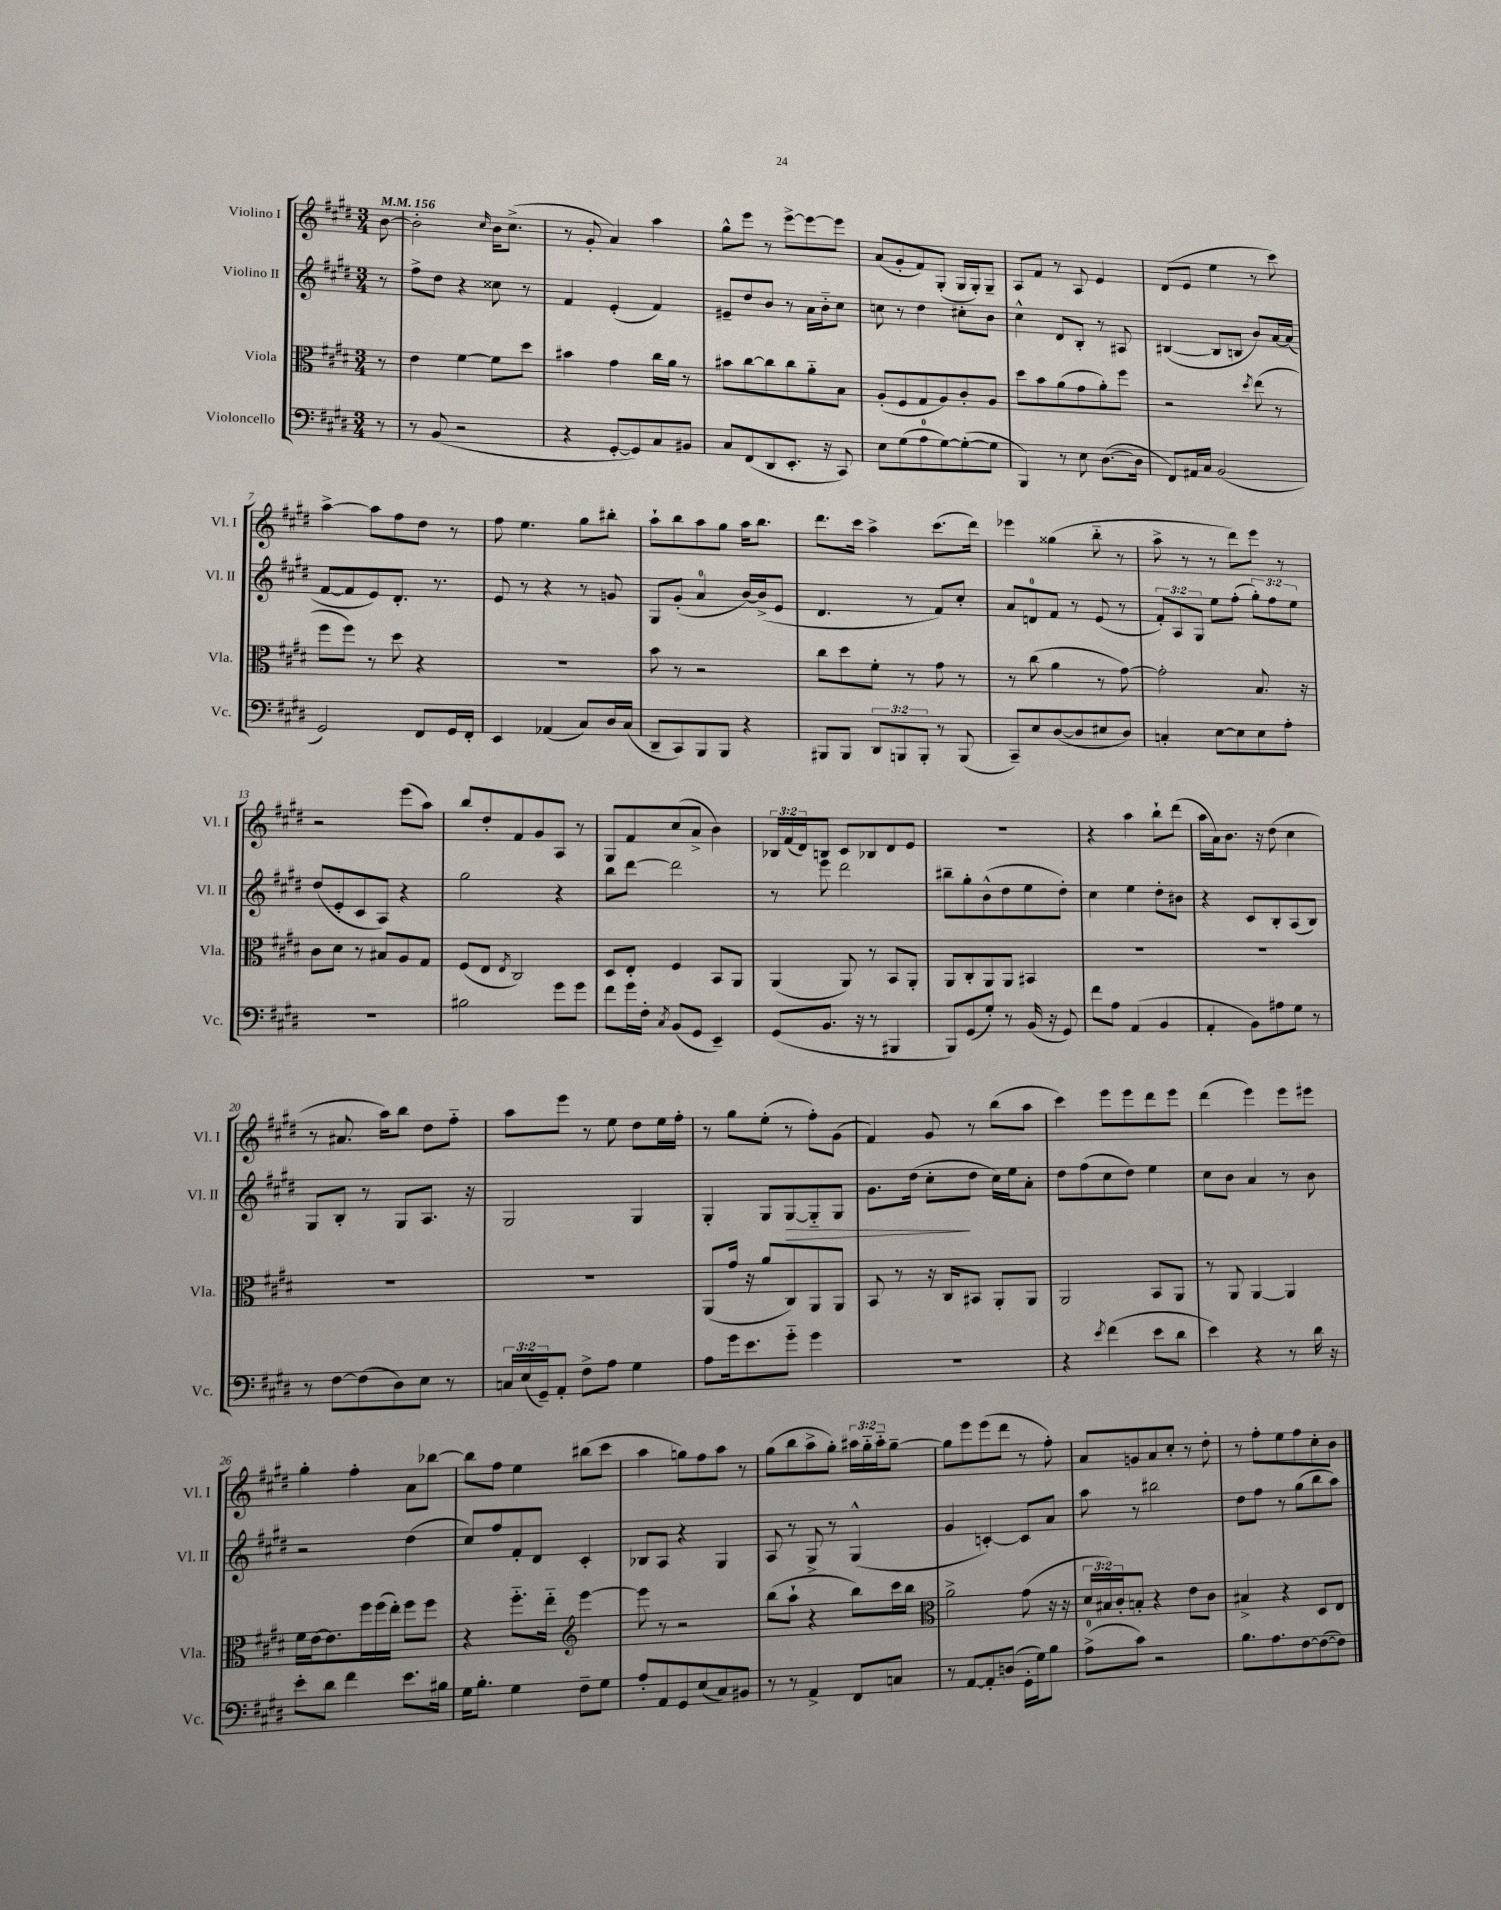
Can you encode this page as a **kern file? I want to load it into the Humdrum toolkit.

**kern	**kern	**kern	**dynam	**kern
*part4	*part3	*part2	*part2	*part1
*staff4	*staff3	*staff2	*staff2	*staff1
*I"Violoncello	*I"Viola	*I"Violino II	*	*I"Violino I
*I'Vc.	*I'Vla.	*I'Vl. II	*	*I'Vl. I
*clefF4	*clefC3	*clefG2	*	*clefG2
*k[f#c#g#d#]	*k[f#c#g#d#]	*k[f#c#g#d#]	*	*k[f#c#g#d#]
*M3/4	*M3/4	*M3/4	*	*M3/4
*MM156	*MM156	*MM156	*	*MM156
=	=	=	=	=
8r	8r	8r	.	[8b\
=1	=1	=1	=1	=1
8r	4e\	8ff#^\L	.	2b'\]
(8BB/	.	8dd#\J	.	.
2r	[4f#\	4r	.	.
.	.	.	.	16qqcc#/
.	8f#\L]	8cc##X\	.	16b\KL
.	.	.	.	(8.cc#^\J
.	8dd#\J	8r	.	.
=2	=2	=2	=2	=2
4r	4b#X\	4f#/	.	8r
.	.	.	.	8g#'/
[8GG#'/L	4g#\	(4e'/	.	4a/)
8GG#/])	.	.	.	.
8C#/	16cc#\LL	4f#/)	.	4aa\
.	16a\JJ	.	.	.
8BB#X/J	8r	.	.	.
=3	=3	=3	=3	=3
8C#/L	8b#X\L	8e#X~/L	.	8gg#^^\L
(8FF#/	[8cc#\	8dd#/	.	8eee\J
8DD#/	8cc#\]	8b/J	.	8r
8.EE'/J	8cc#\	8r	.	[8eee^\L
.	8a\	16a\LL	.	8eee\_
16r	.	16b\J	.	.
8CC#/)	8B\J	8cc#\J	.	8eee\J]
=4	=4	=4	=4	=4
8E\L	(8A'/L	8ccn\	.	(8a/L
(8G#\	8F#/	8r	.	8g#'/
8A\	8G#/	4dd#\	.	8f#/)
[8G#\)	8A/)	.	.	(8G#'/J
(8G#'\_	8c#'/	8cc#X'\L	.	16G#/LL
.	.	.	.	16G#'/J)
8G#\J]	8A/J	8b\J	.	8G#~/J
=5	=5	=5	=5	=5
4BBB/)	8dd#\L	4cc#^^\	.	8A/L
.	8b\	.	.	8f#/J
8r	(8a\	8d#/L	.	8r
8E\	8g#\	8B'/J	.	8A/
([8.D#\L	8a'\)	8r	.	4e/
.	8ff#\J	8A#X/	.	.
16D#\Jk]	.	.	.	.
=6	=6	=6	=6	=6
8FF#/L)	2r	([4B#X/	.	(8d#/L
16AA#X/L	.	.	.	8e/J
16C#/JJ	.	.	.	.
(2BB/	.	8B#/L]	.	4ee\
.	.	8Bn/J	.	.
.	8qdd#/	.	.	.
.	(8ee\	8b/L)	.	8r
.	8r	[16a/L	.	8ccc#\)
.	.	(16a/JJ]	.	.
!!LO:LB:g=z
=7	=7	=7	=7	=7
2GG#/)	8ff#\L	[8f#/L	.	[4aa^\
.	8ff#\J)	8f#/]	.	.
.	8r	8e/)	.	8aa\L]
.	8dd#\	8.d#'/J	.	8ff#\
8FF#/L	4r	.	.	8dd#\J
.	.	8.r	.	.
16GG#/L	.	.	.	8r
16FF#'/JJ	.	.	.	.
=8	=8	=8	=8	=8
4EE/	2.r	8e/	.	8ff#\
.	.	8r	.	4.ee\
(4AA-X/	.	4r	.	.
8C#/L)	.	8r	.	8gg#\L
16D#/L	.	8gn/	.	8bb#X'\J
(16C#/JJ	.	.	.	.
=9	=9	=9	=9	=9
8DD#~/L	8b\	8G#/L	.	8aa`\L
8CC#/)	8r	(8g#'/J	.	8bb\
8BBB/	2r	4a/	.	8aa\
8BBB/J	.	.	.	8gg#\J
4r	.	[16b/LL)	.	16aa\KL
.	.	(16b^/J]	.	8.bb\J
.	.	8e/J	.	.
=10	=10	=10	=10	=10
8BBB#X/L	8cc#\L	4.d#/	.	8.ddd#\L
8BBB#/J	8dd#\	.	.	.
.	.	.	.	16ccc#\Jk
12DD#/L	8f#'\J	.	.	4aa^\
12BBBn/	.	.	.	.
.	8r	8r	.	.
12BBB'/J	.	.	.	.
8r	8g#\	8f#/L)	.	(8.ccc#\L
(8BBB/	8r	8cc#'/J	.	.
.	.	.	.	16ddd#\Jk)
=11	=11	=11	=11	=11
8CC#~/L)	8r	8a/L	.	4eee-X\
8E/	(8cc#\	8dn/	.	.
([8D#/	4a\	8f#/J	.	(4gg##X\
8D#/]	.	8r	.	.
8E#X/	8r	(8e/	.	8bb\
8D#/J)	[8g#\)	8r	.	8r
=12	=12	=12	=12	=12
4Cn'/	2g#'\]	12f#'/L)	.	8aa^\
.	.	12A/	.	.
.	.	.	.	8r
.	.	12G#/J	.	.
[8E\L	.	8ee\L	.	8r
8E\]	.	(8ff#'\J	.	8ddd#\L)
8E\	8.B/	12gg#'\L)	.	8eee\J
.	.	12ff#\	.	.
8A'\J	.	.	.	8r
.	.	12ee\J	.	.
.	16r	.	.	.
!!LO:LB:g=z
=13	=13	=13	=13	=13
2.r	8c#\L	(8dd#/L	.	2r
.	8d#\J	8e'/	.	.
.	8r	8c#/	.	.
.	8B#X/L	8A/J)	.	.
.	8A/	4r	.	(8eee\L
.	8G#/J	.	.	8aa\J)
=14	=14	=14	=14	=14
2B#X\	(8F#/L	2gg#\	.	8bb/L
.	8E/J	.	.	8dd#'/
.	8qE/	.	.	.
.	2C#/)	.	.	8f#/
.	.	.	.	8g#/
8g#\L	.	4r	.	8A/J
8g#\J	.	.	.	8r
=15	=15	=15	=15	=15
8f#\L	8D#/L	8bb\L	.	8G#/L
16g#\L	8E'/J	[8ddd#\J	.	8f#/
16F#'\JJ	.	.	.	.
8qC#/	.	.	.	.
(8BB/L	4F#/	2ddd#\]	.	(8cc#/
8GG#/J	.	.	.	8a^/J
4EE~/)	8BB/L	.	.	4b\)
.	8AA/J	.	.	.
=16	=16	=16	=16	=16
(8GG#/L	(4AA/	8r	.	24B-X/LL
.	.	.	.	(24f#/
.	.	.	.	24d#/J)
8.BB/J	.	8eee\	.	8Bn/J
.	8AA/)	2ddd#\	.	8c#/L
16r	.	.	.	.
8r	8r	.	.	8B-X/
4BBB#X/	8BB/L	.	.	8d#/
.	8AA'/J	.	.	8e/J
=17	=17	=17	=17	=17
8BBB/L)	8AA/L	8bb#X~\L	.	2.r
(8GG#/	8C#'/	8gg#'\	.	.
8G#'/J)	8AA/	(8b^^\	.	.
8r	8AA/J	8dd#\	.	.
(16BB/	4BB#X/	8ee\	.	.
16r	.	.	.	.
8GG#/)	.	8dd#'\J)	.	.
=18	=18	=18	=18	=18
8f#\L	2.r	4cc#\	.	4r
8A\J	.	.	.	.
(4AA/	.	4ee\	.	4aa\
4BB/	.	8dd#'\L	.	8bb`\L
.	.	8b#X\J	.	(8ddd#\J
=19	=19	=19	=19	=19
4AA'/	2.r	4r	.	16aa\LL
.	.	.	.	16a\J)
.	.	.	.	8.b\J
8BB\L)	.	8c#/L	.	.
.	.	.	.	16r
8A#X\	.	8B'/	.	(8dd#\
8G#\J	.	(8A/	.	4cc#\
8r	.	8B/J)	.	.
!!LO:LB:g=z
=20	=20	=20	=20	=20
8r	2.r	8G#/L	.	8r
[8F#\L	.	8B'/J	.	8.a#X/
(8F#\]	.	8r	.	.
.	.	.	.	16aa\KL)
8D#\)	.	8G#/L	.	8bb\J
8E\J	.	8.A/J	.	8dd#\L
8r	.	.	.	8ff#\J
.	.	16r	.	.
=21	=21	=21	=21	=21
24Cn/LL	2.r	2G#/	.	8aa\L
(24E/	.	.	.	.
24GG#~/J)	.	.	.	.
8AA'/J	.	.	.	8eee\J
8F#^\L	.	.	.	8r
8A\J	.	.	.	8ee\
4G#\	.	4G#/	.	8dd#\L
.	.	.	.	16ee\L
.	.	.	.	16ff#'\JJ
=22	=22	=22	=22	=22
8A\L	(8AA/L	4G#'/	.	8r
16g#\k	16g#/Jk	.	.	8gg#\L
8.e\	16r	.	.	.
.	8a/L	8G#/L	.	(8ee'\J
!	!	!	!LO:HP:b	!
8g#\J	8C#/)	[8G#/	>	8r
4g#\	8AA/	8G#/]	.	8ff#'\L)
.	8AA/J	8G#/J	.	(8g#\J
=23	=23	=23	=23	=23
2.r	8BB/	8.g#\L	.	4f#/)
.	8r	.	.	.
.	.	(16dd#\Jk	.	.
.	16r	8cc#'\L	.	8g#/
.	16C#/KL	.	.	.
.	8BB#X/J	8dd#\J	]	8r
.	8AA'/L	16cc#\LL)	.	(8bb\L
.	.	16ee\J	.	.
.	8AA/J	8a'\J	.	8aa\J
=24	=24	=24	=24	=24
4r	2AA/	8dd#\L	.	4ccc#\)
.	.	(8ff#\	.	.
8qe/	.	.	.	.
(4f#\	.	8cc#\	.	8eee\L
.	.	8dd#\J)	.	8eee\
8e\L	8BB/L	4ee\	.	8ddd#\
8d#\J	8AA/J	.	.	8eee\J
=25	=25	=25	=25	=25
4e\)	8r	8cc#\L	.	(4ddd#\
.	8AA/	8b\J	.	.
4r	[4AA/	4a/	.	4eee\)
8r	4AA/]	8r	.	8eee\L
16d#\	.	8b\	.	8eee#X\J
16r	.	.	.	.
!!LO:LB:g=z
=26	=26	=26	=26	=26
8e'\L	16f#\LL	2r	.	4gg#'\
.	[16e\J	.	.	.
8d#\J	8.e\]	.	.	.
4f#\	.	.	.	4ff#'\
.	16ff#\L	.	.	.
.	(16ff#\	.	.	.
.	16ee'\JJ)	.	.	.
8.e\L	8ff#\L	(4dd#\	.	8a\L
.	8ff#\J	.	.	[8bb-X\J
16B#X\Jk	.	.	.	.
=27	=27	=27	=27	=27
16G#\KL	4r	8cc#/L)	.	8bb-\L]
8.B'\J	.	.	.	.
.	.	8ff#/	.	8ff#\J
4G#\	8.ff#\L	8f#'/	.	4ee\
.	.	8d#/J	.	.
.	16ee\Jk	.	.	.
*	*clefG2	*	*	*
8F#~\L	[4eee\	4c#'/	.	(8bb#X\L
8G#\J	.	.	.	8ccc#\J
=28	=28	=28	=28	=28
8A'/L	8eee\]	8B-X/L	.	4aa\
8AA/	8r	8A/J	.	.
8GG#/	2r	4r	.	8ggn\L)
(8E/	.	.	.	8ff#\
8C#/)	.	4G#/	.	8aa\J
8BB#X/J	.	.	.	8r
=29	=29	=29	=29	=29
8r	(8bb\L	8A/	.	(8gg#\L
8r	8aa`\J	8r	.	8bb\
4AA^/	4r	8G#^/	.	8aa^\
.	.	8r	.	8gg#'\J)
8FF#/L	8bb\L)	(4G#^^/	.	24aa#X\LL
.	.	.	.	24gg#\
.	.	.	.	24aa#\J
8Cn/J	16ccc#\L	.	.	[8gg#~\J
.	16bb\JJ	.	.	.
=30	=30	=30	=30	=30
*	*clefC3	*	*	*
8r	2a^\	4g#/	.	8gg#\L]
[8AA/L	.	.	.	8eee\
8AA'/]	.	[4cn'/)	.	(8eee\
(8Dn/J	.	.	.	8ddd#\J
16GG#'\LL	(8g#\	8c/L]	.	8r
16G#\J)	.	.	.	.
8B\J	16r	8a/J	.	8ff#'\)
.	16r	.	.	.
=31	=31	=31	=31	=31
(8A^\L	24d#/LL	8aa\	.	8a/L
.	24B#X/)	.	.	.
.	24c#'/J	.	.	.
8c#\J)	8Bn'/J	8r	.	8gn/
2r	4r	2bb#X\	.	8a/
.	.	.	.	8cc#'/J
.	8e\L	.	.	8r
.	8c#\J	.	.	8dd#'\
=32	=32	=32	=32	=32
8.B\L	4B#X^/	8dd#\L	.	8r
.	.	8ff#\J	.	8ff#'\L
8.A\	.	.	.	.
.	4r	8r	.	8ee\
[8F#\	.	(8gg#\L	.	8ff#\
(8F#\_	8D#/L	8bb\	.	8cc#'\
8F#\J])	8E/J	8aa\J)	.	8b\J
==	==	==	==	==
*-	*-	*-	*-	*-
